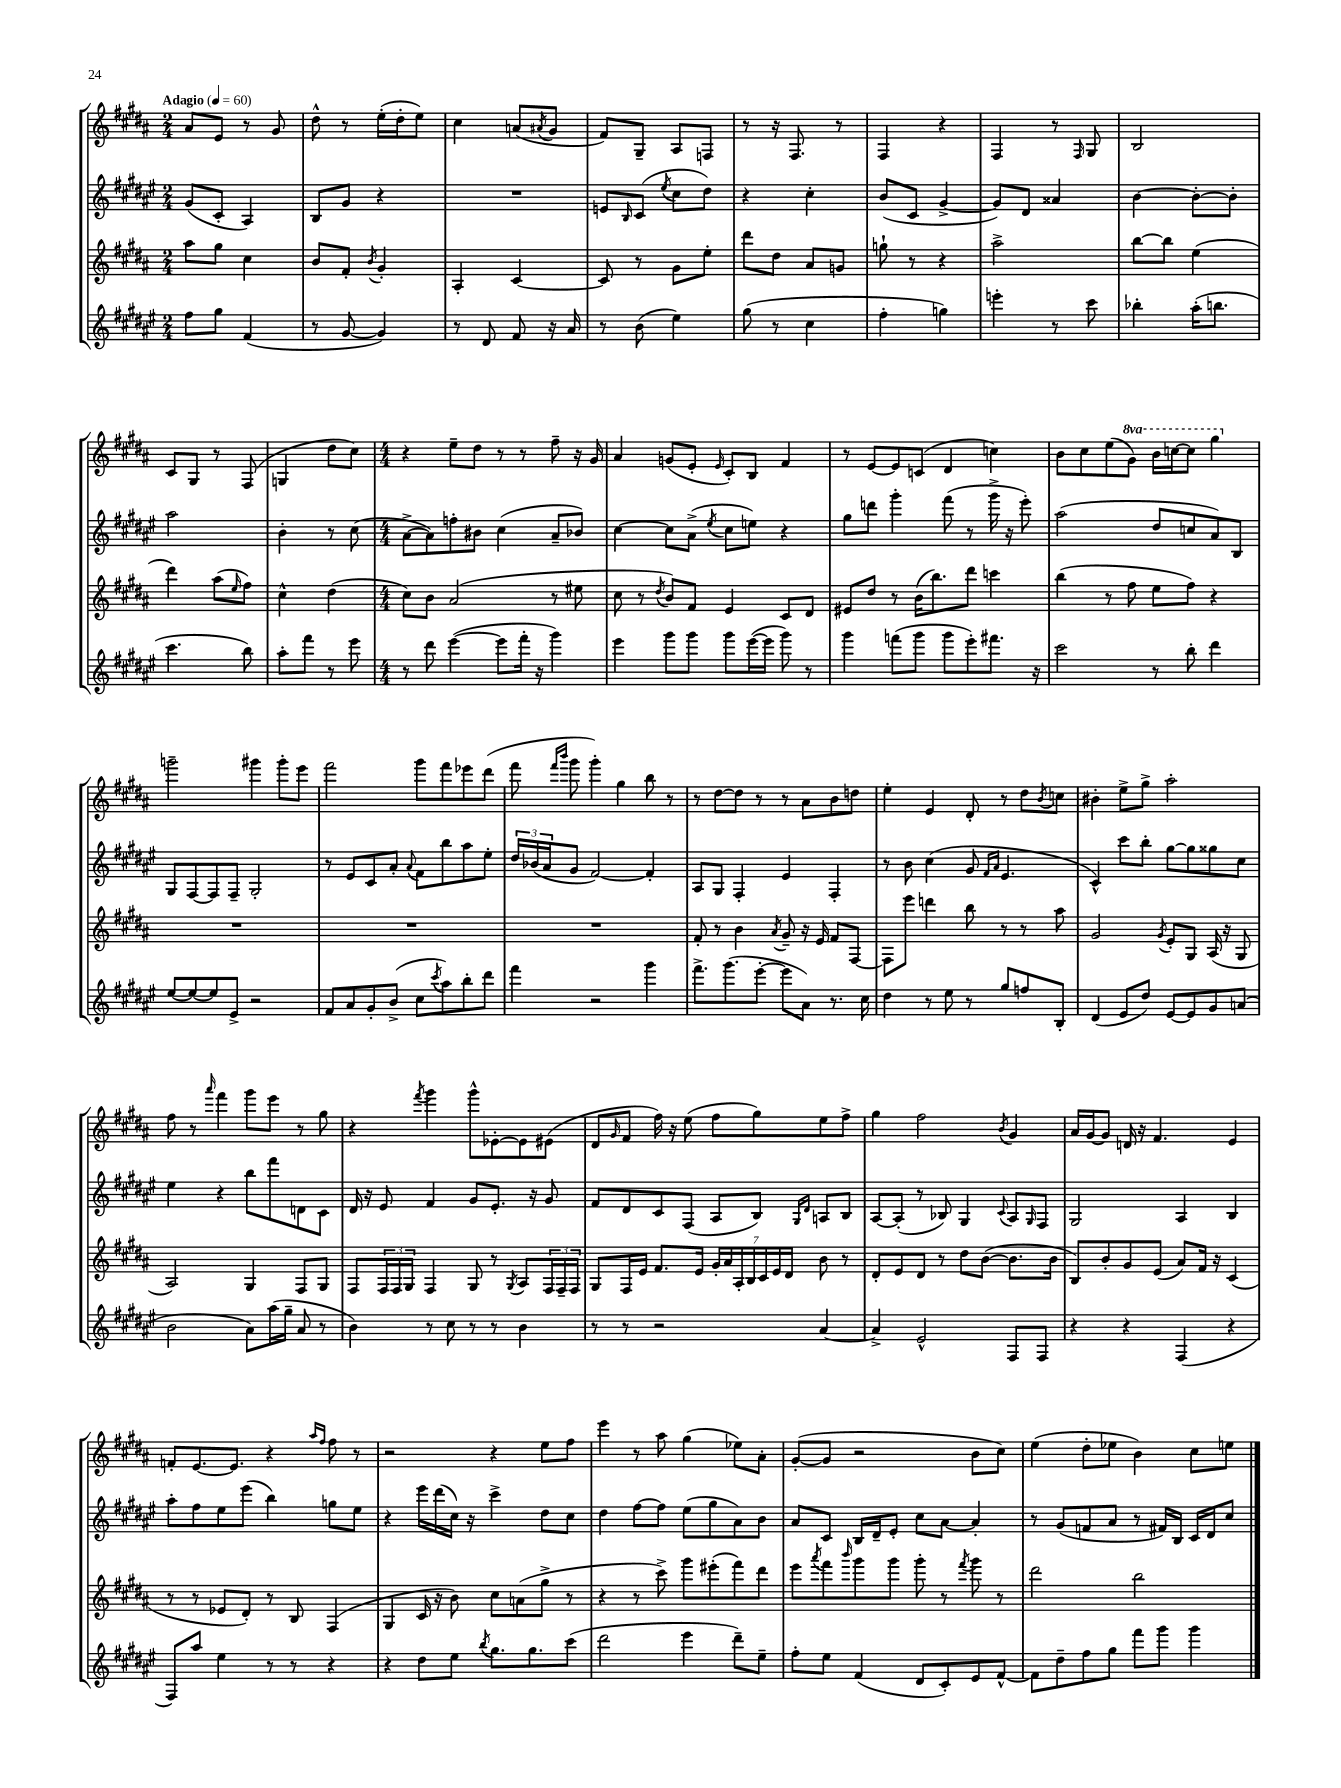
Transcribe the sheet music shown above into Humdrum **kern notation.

**kern	**kern	**kern	**kern
*staff4	*staff3	*staff2	*staff1
*clefG2	*clefG2	*clefG2	*clefG2
*k[f#c#g#d#a#e#]	*k[f#c#g#d#a#]	*k[f#c#g#d#a#e#]	*k[f#c#g#d#a#]
*M2/4	*M2/4	*M2/4	*M2/4
*MM60	*MM60	*MM60	*MM60
8ff#\L	8aa#\L	(8g#/L	8a#/L
8gg#\J	8gg#\J	8c#'/J	8e/J
(4f#/	4cc#\	4A#/)	8r
.	.	.	8g#/
=	=	=	=
8r	8b/L	8B/L	8dd#^^\
[8g#/	8f#'/J	8g#/J	8r
.	8qb/	.	.
4g#/])	4g#'/	4r	(16ee'\LL
.	.	.	16dd#'\J
.	.	.	8ee\J)
=	=	=	=
8r	4A#'/	2r	4cc#\
8d#/	.	.	.
8f#/	[4c#/	.	(8a/L
.	.	.	8qa#/
16r	.	.	8g#/J
16a#/	.	.	.
=	=	=	=
8r	8c#/]	8e/L	8f#/L)
.	.	16qqB/	.
(8b\	8r	(8c#/J	8G#~/J
.	.	8qee#/	.
4ee#\)	8g#\L	8cc#\L	8A#/L
.	8ee'\J	8dd#\J)	8F/J
=	=	=	=
(8gg#\	8ddd#\L	4r	8r
8r	8dd#\J	.	16r
.	.	.	8.F#/
4cc#\	8a#/L	4cc#'\	.
.	8g/J	.	8r
=	=	=	=
4ff#'\	8gg`\	(8b/L	4F#/
.	8r	8c#/J	.
4gg\)	4r	[4g#^/	4r
=	=	=	=
4eee'\	2aa#^\	8g#/]L)	4F#/
.	.	8d#/J	.
8r	.	4a##/	8r
.	.	.	16qqF#/
8ccc#\	.	.	8G#/
=	=	=	=
4bb-'\	[8bb\L	[4b\	2B/
.	8bb\]J	.	.
(16aa#'\LK	(4ee\	8b'\_L	.
8.bb\J	.	.	.
.	.	8b'\]J	.
=	=	=	=
4.ccc#\	4ddd#\)	2aa#\	8c#/L
.	.	.	8G#/J
.	(8aa#\L	.	8r
.	16qqee/	.	.
8bb\)	8ff#\J)	.	(8F#/
=	=	=	=
8aa#'\L	4cc#^^\	4b'\	4G/
8fff#\J	.	.	.
8r	(4dd#\	8r	8dd#\L
8eee#\	.	(8cc#\	8cc#\J)
=	=	=	=
*M4/4	*M4/4	*M4/4	*M4/4
8r	8cc#\L)	[8a#^\L	4r
8ddd#\	8b\J	8a#\])	.
([4eee#\	(2a#/	8ff'\	8ee~\L
.	.	8b#\J	8dd#\J
8eee#\]L	.	(4cc#\	8r
16fff#'\Jk	.	.	8r
16r	.	.	.
4ggg#\)	8r	8a#~/L	8ff#~\
.	8ee#\	8b-/J)	16r
.	.	.	16g#/
=	=	=	=
4eee#\	8cc#\	[4cc#\	4a#/
.	8r	.	.
.	8qdd#/	.	.
8ggg#\L	8b/L)	8cc#\]L	(8g/L
8ggg#\J	8f#/J	(8a#^\J	8e'/J
.	.	8qee#/	16qqe/
8ggg#\L	4e/	8cc#\L	8c#'/L)
([16eee#\L	.	8ee\J)	8B/J
16eee#\]JJ	.	.	.
8ggg#\)	8c#/L	4r	4f#/
8r	8d#/J	.	.
=	=	=	=
4ggg#\	8e#/L	8gg#\L	8r
.	8dd#/J	8ddd\J	[8e/L
(8fff\L	8r	4ggg#'\	8e/]
8ggg#\J	(16b\LK	.	(8c/J
.	8.bb\)	.	.
8ggg#\L	.	(8fff#\	4d#/
8eee#'\)	8ddd#\J	8r	.
8.fff#\J	4ccc\	16ggg#^\	4cc\)
.	.	16r	.
.	.	8eee#'\)	.
16r	.	.	.
=	=	=	=
2ccc#\	(4bb\	(2aa#\	8b\L
.	.	.	8cc#\
.	8r	.	(8ee\
.	8ff#\	.	8gg#\J)
8r	8ee\L	8dd#/L	16bb\LL
.	.	.	[16ccc\J
8bb'\	8ff#\J)	8cc/	8ccc\]J
4ddd#\	4r	8a#/)	4ggg#\
.	.	8B/J	.
=	=	=	=
[8ee#/L	1r	8G#/L	2ggg~\
8ee#/_	.	[8F#/	.
8ee#/]	.	8F#/]	.
8e#^/J	.	8F#~/J	.
2r	.	2G#'/	4ggg#\
.	.	.	8ggg#'\L
.	.	.	8eee\J
=	=	=	=
8f#/L	1r	8r	2fff#\
8a#/	.	8e#/L	.
8g#'/	.	8c#/	.
(8b^/J	.	8a#'/J	.
.	.	8qqa#/	.
8cc#\L	.	8f#\L	8ggg#\L
8qccc#/	.	.	.
8aa#\)	.	8bb\	8fff#\
8bb'\	.	8aa#\	8eee-\
8ddd#\J	.	8ee#'\J	(8ddd#\J
=	=	=	=
4fff#\	1r	24dd#/LL	8fff#\
.	.	(24b-/	.
.	.	24a#/J	.
.	.	.	16qqfff#/LL
.	.	.	16qqbbb/JJ
.	.	8g#/J	8ggg#\
2r	.	[2f#/)	4ggg#'\)
.	.	.	4gg#\
4ggg#\	.	4f#'/]	8bb\
.	.	.	8r
=	=	=	=
8.fff#^\L	8f#'/	8A#/L	8r
.	8r	8G#/J	[8dd#\L
(8.ggg#\	.	.	.
.	4b\	4F#'/	8dd#\]J
[8eee#'\J	.	.	8r
.	8qa#/	.	.
8eee#\]L	8g#~/	4e#/	8r
8a#\J)	16r	.	8a#\L
.	16e/	.	.
8.r	8f#/L	4F#'/	8b\
.	[8F#/J	.	8dd\J
16cc#\	.	.	.
=	=	=	=
4dd#\	8F#\]L	8r	4ee'\
.	8eee\J	8b\	.
8r	4ddd\	(4cc#\	4e/
8ee#\	.	.	.
8r	8bb\	8g#/	8d#'/
.	.	16qqf#/LL	.
.	.	16qqa#/JJ	.
8gg#/L	8r	4.e#/	8r
8ff/	8r	.	8dd#\L
.	.	.	8qb/
8B'/J	8aa#\	.	8cc\J
=	=	=	=
(4d#/	2g#/	4c#^^/)	4b#'\
8e#/L	.	8ccc#\L	8ee^\L
8dd#/J)	.	8bb'\J	8gg#^\J
.	8qg#/	.	.
[8e#/L	8e'/L	[8gg#\L	2aa#'\
8e#/]	8G#/J	8gg#\]	.
8g#/	(16A#/	8gg##\	.
.	16r	.	.
(8a/J	8G#/	8cc#\J	.
=	=	=	=
2b\	2A#/)	4ee#\	8ff#\
.	.	.	8r
.	.	.	16qqaaa#/
.	.	4r	4fff#\
8a#\L)	4G#/	8bb\L	8ggg#\L
(16aa#\L	.	8fff#\	8eee\J
16gg#~\JJ	.	.	.
8a#/	8F#/L	8d\	8r
8r	8G#/J	8c#\J	8gg#\
=	=	=	=
4b\)	8F#/L	16d#/	4r
.	.	16r	.
.	24F#/L	8e#/	.
.	24F#/	.	.
.	24G#/JJ	.	.
.	.	.	8qfff#/
8r	4F#/	4f#/	4ggg#\
8cc#\	.	.	.
8r	8G#/	8g#/L	8ggg#^^\L
8r	8r	8.e#'/J	[8e-'\
.	8qG#/	.	.
4b\	8A#/L	.	8e-\]
.	.	16r	.
.	24F#/L	8g#/	(8e#\J
.	24F#~/	.	.
.	24F#/JJ	.	.
=	=	=	=
8r	8G#/L	8f#/L	8d#/L
.	.	.	16qqg#/
8r	16F#/L	8d#/	8f#/J
.	16e/JJ	.	.
2r	8.f#/L	8c#/	16ff#\)
.	.	.	16r
.	.	(8F#/J	(8ee\
.	16e/Jk	.	.
.	28g#'/LL	8A#/L	8ff#\L
.	28a#/	.	.
.	28A#'/	.	.
.	28B/	.	.
.	.	8B/J)	8gg#\)
.	28c#/	.	.
.	28e/	.	.
.	28d#/JJ	.	.
.	.	16qqG#/LL	.
.	.	16qqd#/JJ	.
[4a#/	8b\	8A/L	8ee\
.	8r	8B/J	8ff#^\J
=	=	=	=
4a#^/]	8d#'/L	[8A#/L	4gg#\
.	8e/	(8A#'/]J	.
2e#^^/	8d#/J	8r	2ff#\
.	8r	8B-/)	.
.	8dd#\L	4G#/	.
.	([8b\J	.	.
.	.	8qqc#/	8qb/
8F#/L	8.b\]L	8A#/L	4g#/
.	.	16qqG#/	.
8F#/J	.	8F#/J	.
.	16b\Jk	.	.
=	=	=	=
4r	8B/L)	2G#/	16a#/LL
.	.	.	[16g#/J
.	8b'/	.	8g#/]J
4r	8g#/	.	16d/
.	.	.	16r
.	(8e/J	.	4.f#/
(4F#/	8a#/L)	4A#/	.
.	16f#/Jk	.	.
.	16r	.	.
4r	(4c#/	4B/	4e/
=	=	=	=
8F#/L)	8r	8aa#'\L	8f'/L
8aa#/J	8r	8ff#\	[8.e/
4ee#\	8e-/L	8ee#\	.
.	.	.	8.e/]J
.	8d#'/J)	(8eee#\J	.
8r	8r	4bb\)	4r
8r	8B/	.	.
.	.	.	16qqaa#/LL
.	.	.	16qqff#/JJ
4r	(4F#/	8gg\L	8ff#\
.	.	8ee#\J	8r
=	=	=	=
4r	4G#/	4r	2r
8dd#\L	16c#/	16eee#\LL	.
.	16r	(16ddd#\	.
8ee#\J	8b\)	16cc#\JJ)	.
.	.	16r	.
8qbb/	.	.	.
8.gg#\L	8cc#\L	4ccc#^\	4r
.	(8a\	.	.
8.gg#\	.	.	.
.	8gg#^\J	8dd#\L	8ee\L
(8ccc#\J	8r	8cc#\J	8ff#\J
=	=	=	=
2ddd#\	4r	4dd#\	4eee\
.	8r	[8ff#\L	8r
.	8ccc#^\)	8ff#\]J	8aa#\
4eee#\	8ggg#\L	(8ee#\L	(4gg#\
.	(8eee#'\	8gg#\	.
8ddd#~\L)	8fff#\)	8a#\)	8ee-\L)
8ee#~\J	8ddd#\J	8b\J	8a#'\J
=	=	=	=
8ff#'\L	8eee\L	8a#/L	([8g#'/L
.	8qaaa#/	.	.
8ee#\J	8fff#\	8c#/J	8g#/]J
.	16qqbbb/	.	.
(4f#/	8ggg#\	16B/LL	2r
.	.	16d#~/J	.
.	8ggg#\J	8e#'/J	.
8d#/L	8ggg#'\	8cc#\L	.
8c#'/)	8r	[8a#\J	.
.	8qfff#/	.	.
8e#/	8ggg#\	4a#'/]	8b\L
[8f#^^/J	8r	.	8cc#\J)
=	=	=	=
8f#\]L	2ddd#\	8r	(4ee\
8dd#~\	.	(8g#/L	.
8ff#\	.	8f/	8dd#'\L
8gg#\J	.	8a#/J	8ee-\J
8fff#\L	2bb\	8r	4b\)
8ggg#\J	.	16f#/LL)	.
.	.	16B/JJ	.
4ggg#\	.	16c#/LL	8cc#\L
.	.	16d#/J	.
.	.	8cc#/J	8ee\J
==	==	==	==
*-	*-	*-	*-
